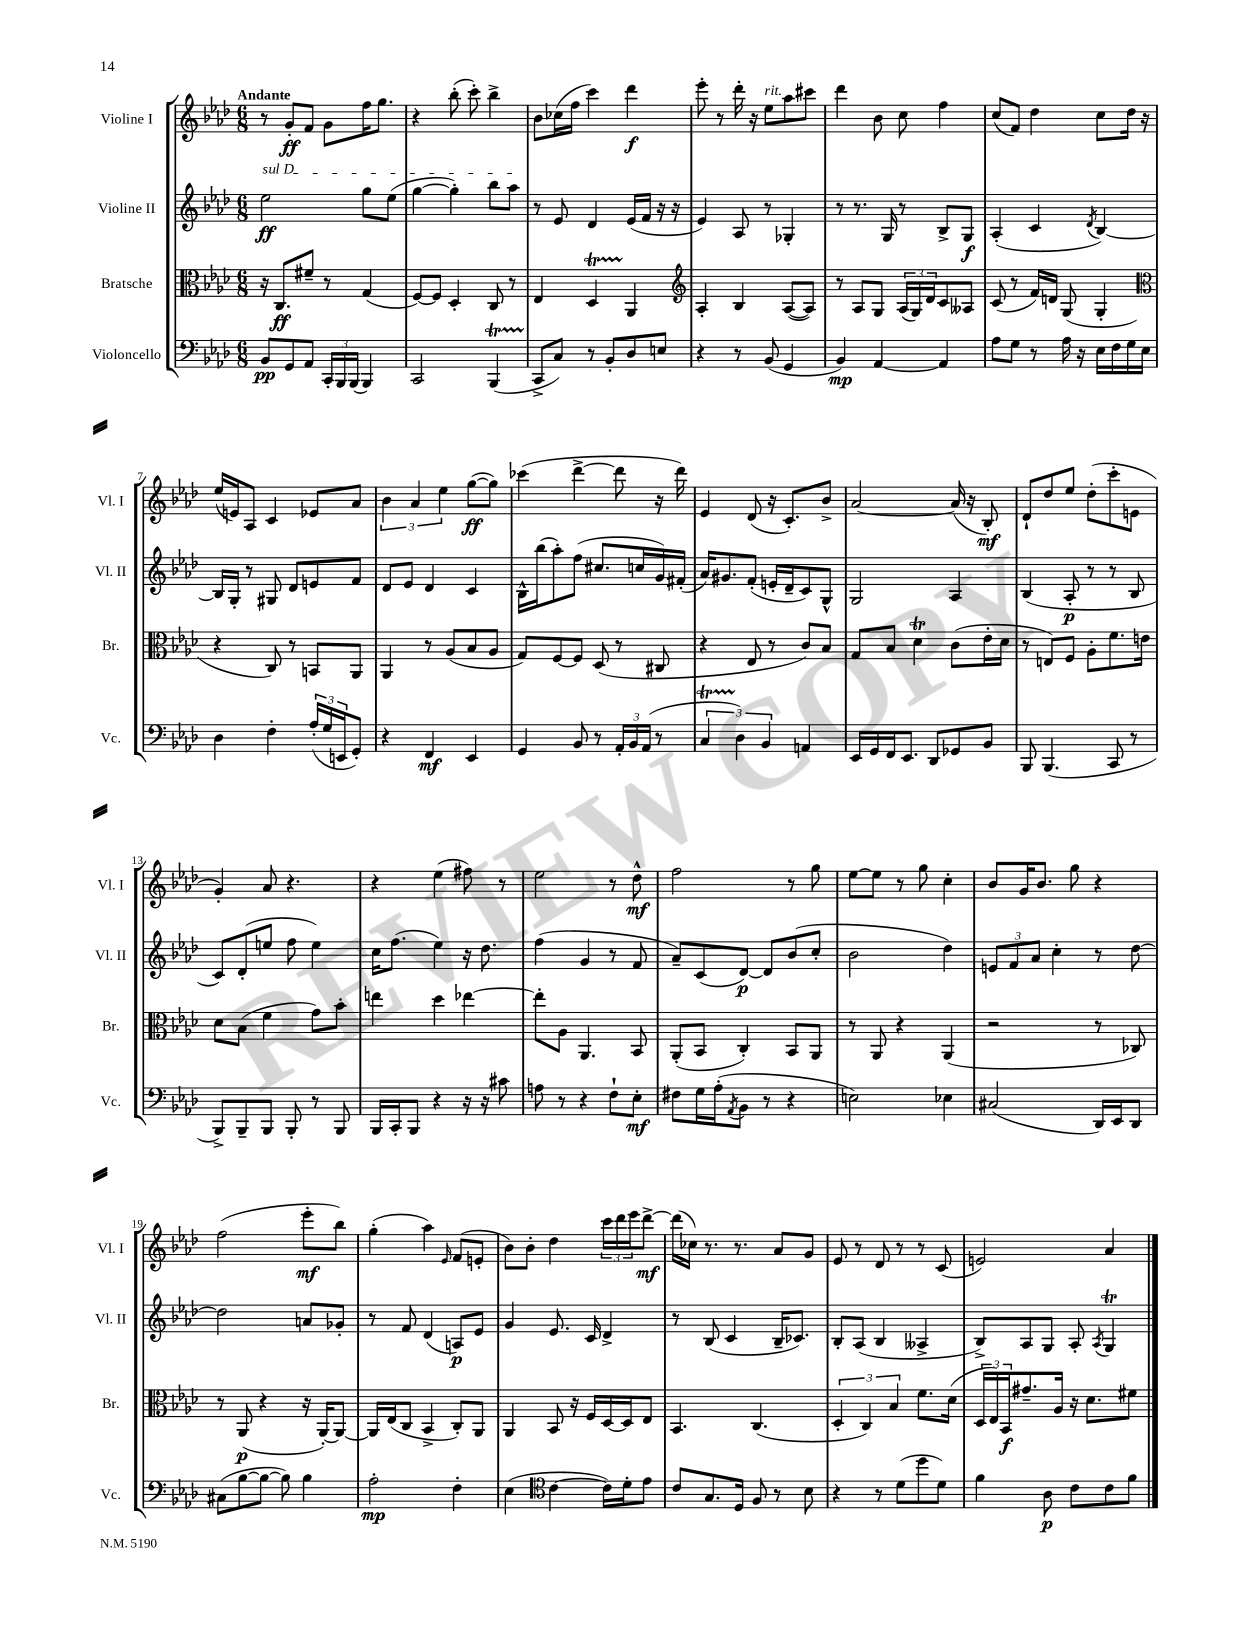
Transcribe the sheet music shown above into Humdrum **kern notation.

**kern	**dynam	**kern	**dynam	**kern	**dynam	**kern	**dynam
*part4	*part4	*part3	*part3	*part2	*part2	*part1	*part1
*staff4	*staff4	*staff3	*staff3	*staff2	*staff2	*staff1	*staff1
*I"Violoncello	*	*I"Bratsche	*	*I"Violine II	*	*I"Violine I	*
*I'Vc.	*	*I'Br.	*	*I'Vl. II	*	*I'Vl. I	*
*clefF4	*	*clefC3	*	*clefG2	*	*clefG2	*
*k[b-e-a-d-]	*	*k[b-e-a-d-]	*	*k[b-e-a-d-]	*	*k[b-e-a-d-]	*
*M6/8	*	*M6/8	*	*M6/8	*	*M6/8	*
=1	=1	=1	=1	=1	=1	=1	=1
!	!	!	!	!	!	!LO:TX:a:B:t=Andante	!
!	!	!	!	!LO:TX:a:i:t=sul D	!	!	!
8BB-/L	pp	16r	.	2ee-\	ff	8r	.
.	.	8.C/L	ff	.	.	.	.
8GG/	.	.	.	.	.	8g'/L	ff
8AA-/J	.	8f#X~/J	.	.	.	8f/J	.
24CC'/LL	.	8r	.	.	.	8g\L	.
24BBB-/	.	.	.	.	.	.	.
(24BBB-/JJ	.	.	.	.	.	.	.
4BBB-/)	.	(4G/	.	8gg\L	.	16ff\K	.
.	.	.	.	.	.	8.gg\J	.
.	.	.	.	(8ee-\J	.	.	.
=2	=2	=2	=2	=2	=2	=2	=2
2CC/	.	[8F/L)	.	[4gg\	.	4r	.
.	.	8F/J]	.	.	.	.	.
.	.	4D-'/	.	4gg'\])	.	(8bb-'\	.
.	.	.	.	.	.	8ccc'\)	.
(4BBB-T/	.	8C/	.	8bb-\L	.	4bb-^\	.
.	.	8r	.	8aa-\J	.	.	.
=3	=3	=3	=3	=3	=3	=3	=3
8CC^/L	.	4E-/	.	8r	.	8b-\L	.
8C/J)	.	.	.	8e-/	.	(16cc-X\L	.
.	.	.	.	.	.	16ff\JJ	.
8r	.	4D-T/	.	4d-/	.	4ccc\)	.
8BB-'/L	.	.	.	.	.	.	.
8D-/	.	4AA-/	.	(16e-/LL	.	4ddd-\	f
.	.	.	.	16f/JJ	.	.	.
8En/J	.	.	.	16r	.	.	.
.	.	.	.	16r	.	.	.
=4	=4	=4	=4	=4	=4	=4	=4
*	*	*clefG2	*	*	*	*	*
4r	.	4A-'/	.	4e-/)	.	8eee-'\	.
.	.	.	.	.	.	8r	.
8r	.	4B-/	.	8A-/	.	16ddd-'\	.
.	.	.	.	.	.	16r	.
!	!	!	!	!	!	!LO:TX:a:i:t=rit.	!
(8BB-/	.	.	.	8r	.	8ee-\L	.
4GG/	.	([8A-/L	.	4G-X'/	.	8aa-\	.
.	.	8A-/J])	.	.	.	8ccc#X\J	.
=5	=5	=5	=5	=5	=5	=5	=5
4BB-/)	mp	8r	.	8r	.	4ddd-\	.
.	.	8A-/L	.	8.r	.	.	.
[4AA-/	.	8G/J	.	.	.	8b-\	.
.	.	.	.	16G/	.	.	.
.	.	(24A-/LL	.	8r	.	8cc\	.
.	.	24G/)	.	.	.	.	.
.	.	24d-/J	.	.	.	.	.
4AA-/]	.	8c/	.	8B-^/L	.	4ff\	.
.	.	8A--X/J	.	8G/J	f	.	.
=6	=6	=6	=6	=6	=6	=6	=6
8A-\L	.	(8c/	.	(4A-'/	.	(8cc/L	.
8G\J	.	8r	.	.	.	8f/J)	.
8r	.	16f/LL)	.	4c/	.	4dd-\	.
.	.	16dn/JJ	.	.	.	.	.
16A-\	.	(8G/	.	.	.	.	.
16r	.	.	.	.	.	.	.
.	.	.	.	8qd-/	.	.	.
16E-\LL	.	4G'/	.	[4B-/)	.	8cc\L	.
16F\	.	.	.	.	.	.	.
16G\	.	.	.	.	.	16dd-\Jk	.
16E-\JJ	.	.	.	.	.	16r	.
!!LO:LB:g=z
=7	=7	=7	=7	=7	=7	=7	=7
*	*	*clefC3	*	*	*	*	*
4D-\	.	4r	.	16B-/LL]	.	(16ee-/LL	.
.	.	.	.	16G'/JJ	.	16en/J)	.
.	.	.	.	8r	.	8A-/J	.
4F'\	.	8C/)	.	8G#X/	.	4c/	.
.	.	8r	.	8d-/L	.	.	.
(24A-'/LL	.	8BBn/L	.	8en/	.	8e-X/L	.
24G/	.	.	.	.	.	.	.
24EEn/J	.	.	.	.	.	.	.
8GG'/J)	.	8AA-/J	.	8f/J	.	8a-/J	.
=8	=8	=8	=8	=8	=8	=8	=8
4r	.	4AA-/	.	8d-/L	.	6b-\	.
.	.	.	.	8e-/J	.	.	.
.	.	.	.	.	.	6a-/	.
4FF/	mf	8r	.	4d-/	.	.	.
.	.	.	.	.	.	6ee-\	.
.	.	(8A-/L	.	.	.	.	.
4EE-/	.	8B-/	.	4c/	.	([8gg\L	ff
.	.	8A-/J	.	.	.	8gg\J])	.
=9	=9	=9	=9	=9	=9	=9	=9
4GG/	.	8G/L)	.	16B-^^\LL	.	(4ccc-X\	.
.	.	.	.	(16bb-\J	.	.	.
.	.	[8F/	.	8aa-'\)	.	.	.
8BB-/	.	8F/J]	.	(8ff\J	.	[4ddd-^\	.
8r	.	(8D-/	.	8.cc#X/L	.	.	.
24AA-'/LL	.	8r	.	.	.	8ddd-\]	.
24BB-/	.	.	.	.	.	.	.
.	.	.	.	16ccn/L	.	.	.
(24AA-/JJ	.	.	.	.	.	.	.
8r	.	8C#X/	.	16g/)	.	16r	.
.	.	.	.	(16f#X'/JJ	.	16ddd-\)	.
=10	=10	=10	=10	=10	=10	=10	=10
6Ct/	.	4r	.	16a-/KL)	.	4e-/	.
.	.	.	.	8.g#X/	.	.	.
6D-\)	.	.	.	.	.	.	.
.	.	8E-/	.	(8f'/J	.	(8d-/	.
6BB-/	.	.	.	.	.	.	.
.	.	8r	.	16en'/LL	.	16r	.
.	.	.	.	16d-~/J	.	8.c'/L)	.
4AAn/	.	8c/L)	.	8c/)	.	.	.
.	.	8B-/J	.	8G^^/J	.	8b-^/J	.
=11	=11	=11	=11	=11	=11	=11	=11
16EE-/LL	.	8G/L	.	2G/	.	[2a-/	.
16GG/	.	.	.	.	.	.	.
16FF/J	.	8B-/J	.	.	.	.	.
8.EE-/J	.	.	.	.	.	.	.
.	.	4d-T\	.	.	.	.	.
8DD-/L	.	.	.	.	.	.	.
8GG-X/	.	(8c\L	.	4A-/	.	(16a-/]	.
.	.	.	.	.	.	16r	.
8BB-/J	.	16e-'\L	.	.	.	8B-'/)	mf
.	.	16d-\JJ	.	.	.	.	.
=12	=12	=12	=12	=12	=12	=12	=12
8BBB-/	.	8r	.	(4B-/	.	8d-`/L	.
(4.BBB-/	.	8En/L)	.	.	.	8dd-/	.
.	.	8F/J	.	8A-'/	p	8ee-/J	.
.	.	8A-'\L	.	8r	.	(8dd-'\L	.
8CC/	.	8.f\	.	8r	.	8ccc'\	.
8r	.	.	.	8B-/	.	8en\J	.
.	.	16en\Jk	.	.	.	.	.
!!LO:LB:g=z
=13	=13	=13	=13	=13	=13	=13	=13
8BBB-^/L)	.	8d-\L	.	8c/L)	.	4g'/)	.
8BBB-~/	.	(8B-\J	.	(8d-'/	.	.	.
8BBB-/J	.	4f\	.	8een/J	.	8a-/	.
8BBB-'/	.	.	.	8ff\	.	4.r	.
8r	.	8g\L)	.	4ee\)	.	.	.
8BBB-/	.	8b-'\J	.	.	.	.	.
=14	=14	=14	=14	=14	=14	=14	=14
16BBB-/LL	.	4een\	.	16cc\KL	.	4r	.
16CC'/J	.	.	.	(8.ff\J	.	.	.
8BBB-/J	.	.	.	.	.	.	.
4r	.	4dd-\	.	4ee-\)	.	(4ee-\	.
16r	.	[4ee-X\	.	16r	.	8ff#X\)	.
16r	.	.	.	8.dd-\	.	.	.
8c#X\	.	.	.	.	.	8r	.
=15	=15	=15	=15	=15	=15	=15	=15
8An\	.	8ee-'\L]	.	(4ff\	.	2ee-\	.
8r	.	8A-\J	.	.	.	.	.
4r	.	4.AA-/	.	4g/	.	.	.
8F`\L	.	.	.	8r	.	8r	.
8E-'\J	mf	8BB-/	.	8f/	.	8dd-^^\	mf
=16	=16	=16	=16	=16	=16	=16	=16
8F#X\L	.	(8AA-'/L	.	8a-~/L)	.	2ff\	.
16G\L	.	8BB-/J	.	(8c/	.	.	.
(16A-'\J	.	.	.	.	.	.	.
8qAA-/	.	.	.	.	.	.	.
8BB-\J	.	4C'/)	.	[8d-/J)	p	.	.
8r	.	.	.	8d-/L]	.	.	.
4r	.	8BB-/L	.	(8b-/	.	8r	.
.	.	8AA-/J	.	8cc'/J	.	8gg\	.
=17	=17	=17	=17	=17	=17	=17	=17
2En\)	.	8r	.	2b-\	.	[8ee-\L	.
.	.	8AA-/	.	.	.	8ee-\J]	.
.	.	4r	.	.	.	8r	.
.	.	.	.	.	.	8gg\	.
4E-X\	.	(4AA-/	.	4dd-\)	.	4cc'\	.
=18	=18	=18	=18	=18	=18	=18	=18
(2C#X/	.	2r	.	12en/L	.	8b-/L	.
.	.	.	.	12f/	.	.	.
.	.	.	.	.	.	16g/K	.
.	.	.	.	12a-/J	.	.	.
.	.	.	.	.	.	8.b-/J	.
.	.	.	.	4cc'\	.	.	.
.	.	.	.	.	.	8gg\	.
16DD-/LL)	.	8r	.	8r	.	4r	.
16EE-/J	.	.	.	.	.	.	.
8DD-/J	.	8C-X/)	.	[8dd-\	.	.	.
!!LO:LB:g=z
=19	=19	=19	=19	=19	=19	=19	=19
(8C#X\L	.	8r	.	2dd-\]	.	(2ff\	.
[8B-\	.	(8AA-/	p	.	.	.	.
8B-\J_	.	4r	.	.	.	.	.
8B-\])	.	.	.	.	.	.	.
4B-\	.	16r	.	8an/L	.	8eee-'\L	mf
.	.	[16AA-'/KL)	.	.	.	.	.
.	.	8AA-/J_	.	8g-X'/J	.	8bb-\J)	.
=20	=20	=20	=20	=20	=20	=20	=20
2A-'\	mp	16AA-/LL]	.	8r	.	(4gg'\	.
.	.	(16E-/J	.	.	.	.	.
.	.	8C/J	.	8f/	.	.	.
.	.	4BB-^/	.	(4d-/	.	4aa-\)	.
.	.	.	.	.	.	16qqe-/	.
4F'\	.	8C'/L)	.	8An/L)	p	(8f/L	.
.	.	8AA-/J	.	8e-/J	.	8en'/J	.
=21	=21	=21	=21	=21	=21	=21	=21
(4E-\	.	4AA-/	.	4g/	.	8b-\L)	.
.	.	.	.	.	.	8b-'\J	.
*clefC4	*	*	*	*	*	*	*
[4c\	.	8BB-/	.	8.e-/	.	4dd-\	.
.	.	16r	.	.	.	.	.
.	.	16F/LL	.	16c/	.	.	.
16c\LL])	.	[16D-/	.	4d-^/	.	24ccc\LL	.
.	.	.	.	.	.	24ddd-\	.
16d-'\J	.	16D-/J]	.	.	.	.	.
.	.	.	.	.	.	24eee-\J	.
8e-\J	.	8E-/J	.	.	.	[8ddd-^\J	mf
=22	=22	=22	=22	=22	=22	=22	=22
8c/L	.	4.BB-/	.	8r	.	(16ddd-\LL]	.
.	.	.	.	.	.	16cc-X\JJ)	.
8.G/	.	.	.	(8B-/	.	8.r	.
.	.	.	.	4c/	.	.	.
16D-/Jk	.	.	.	.	.	8.r	.
8F/	.	(4.C/	.	.	.	.	.
8r	.	.	.	16B-~/KL	.	8a-/L	.
.	.	.	.	8.c-X/J)	.	.	.
8B-\	.	.	.	.	.	8g/J	.
=23	=23	=23	=23	=23	=23	=23	=23
4r	.	6D-'/	.	8B-'/L	.	8e-/	.
.	.	.	.	(8A-/J	.	8r	.
.	.	6C/)	.	.	.	.	.
8r	.	.	.	4B-/	.	8d-/	.
.	.	6B-/	.	.	.	.	.
(8d-\L	.	.	.	.	.	8r	.
8dd-\	.	8.f\L	.	4A--X^/	.	8r	.
8d-\J)	.	.	.	.	.	(8c/	.
.	.	(16d-\Jk	.	.	.	.	.
=24	=24	=24	=24	=24	=24	=24	=24
4f\	.	24D-/LL	.	8B-^/L)	.	2en/)	.
.	.	24E-/)	.	.	.	.	.
.	.	24BB-/J	f	.	.	.	.
.	.	8.g#X~/	.	8A-/	.	.	.
8A-\	p	.	.	8G/J	.	.	.
.	.	16A-/Jk	.	.	.	.	.
8c\L	.	16r	.	8A-'/	.	.	.
.	.	8.d-\L	.	.	.	.	.
.	.	.	.	8qA-/	.	.	.
8c\	.	.	.	4Gt/	.	4a-/	.
8f\J	.	8f#X\J	.	.	.	.	.
==	==	==	==	==	==	==	==
*-	*-	*-	*-	*-	*-	*-	*-
